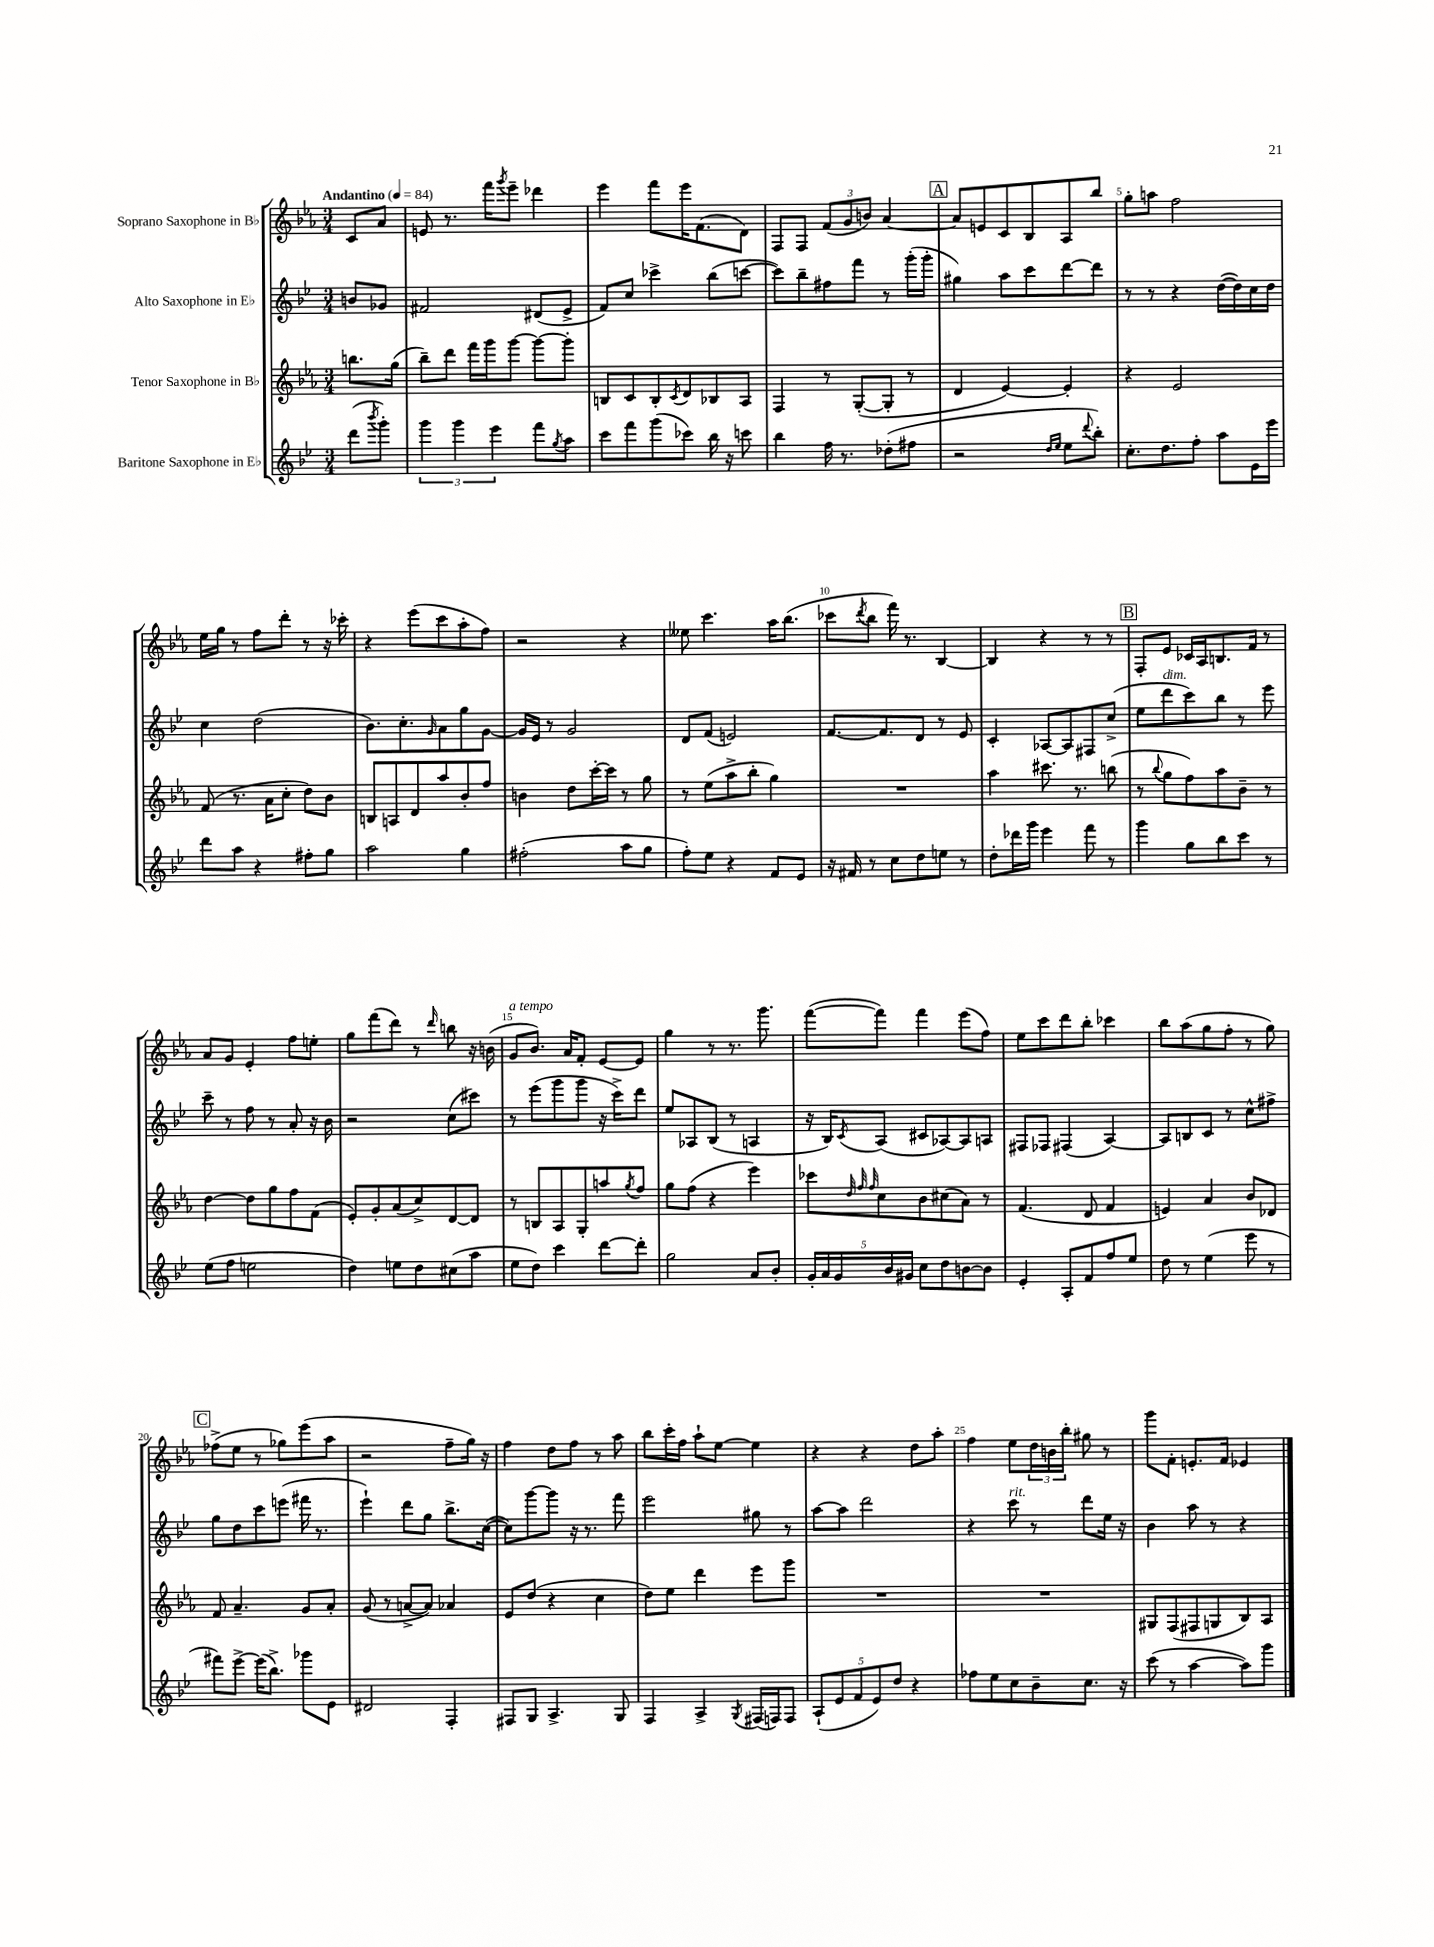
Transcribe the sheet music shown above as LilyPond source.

<<
\new StaffGroup <<
\new Staff = "s0" \with { instrumentName = "Soprano Saxophone in Bb" } {
    \clef treble \key ees \major \numericTimeSignature \time 3/4 \partial 4 \tempo "Andantino" 4 = 84
    c'8 aes'8 |
    e'8 r8. f'''16 \acciaccatura { g'''8 } ees'''8-- des'''4 |
    ees'''4 f'''8 ees'''16 f'8.( d'8) |
    f8 f8 \tuplet 3/2 { f'8( g'8 b'8) } aes'4~ |
    \mark \markup { \box "A" } aes'8 e'8 c'8 bes8 aes8 bes''8 |
    g''8-. a''8 f''2 |
    ees''16 g''16 r8 f''8 d'''8-. r8 r16 ces'''16-. |
    r4 ees'''8( c'''8 aes''8-. f''8) |
    r2 r4 |
    eeses''8 c'''4. aes''16 bes''8.( |
    ces'''8 \acciaccatura { d'''8 } bes''8 f'''16) r8. bes4~ |
    bes4 r4 r8 r8 |
    \mark \markup { \box "B" } f8-. ees'8 ces'16 aes16 b8. f'16 r8 |
    aes'8 g'8 ees'4-. f''8 e''8-. |
    g''8 f'''8( d'''8) r8 \grace { d'''16 } b''8 r16 b'16( |
    g'8^\markup { \italic "a tempo" } bes'8.) aes'16 f'8-. ees'8~ ees'8 |
    g''4 r8 r8. g'''8. |
    f'''8~( f'''8) f'''4 ees'''8( f''8) |
    ees''8 c'''8 d'''8 bes''8-. ces'''4 |
    bes''8 aes''8( g''8 f''8-. r8 g''8) |
    \mark \markup { \box "C" } fes''8->( ees''8 r8 ges''8) ees'''8( aes''8 |
    r2 f''8-- g''16) r16 |
    f''4 d''8 f''8 r8 aes''8 |
    bes''8 c'''16-. f''16 aes''8-! ees''8~ ees''4 |
    r4 r4 d''8 aes''8-. |
    f''4 ees''8 \tuplet 3/2 { d''16 b'16 bes''16-. } gis''8 r8 |
    g'''8 f'8-. e'8.-. f'16 ees'4 \bar "|." |
}
\new Staff = "s1" \with { instrumentName = "Alto Saxophone in Eb" } {
    \clef treble \key bes \major \numericTimeSignature \time 3/4 \partial 4
    b'8 ges'8 |
    fis'2 dis'8( ees'8-> |
    f'8) c''8 ces'''4-> bes''8( c'''8~ |
    c'''8) bes''8-- fis''8 f'''8 r8 g'''16-.( g'''16-. |
    \mark \markup { \box "A" } gis''4) a''8 c'''8 d'''8~ d'''8 |
    r8 r8 r4 d''16~( d''16) c''16 d''16 |
    c''4 d''2( |
    bes'8.) c''8.-. \grace { g'16 } a'8 g''8 g'8~ |
    g'16 ees'16 r8 g'2 |
    d'8 f'8( e'2) |
    f'8.~ f'8. d'8 r8 ees'8 |
    c'4-. aes8~ aes8 fis8 c''8->( |
    \mark \markup { \box "B" } ees''8 d'''8^\markup { \italic "dim." } c'''8) bes''8 r8 ees'''8 |
    c'''8-- r8 f''8 r8 a'8-. r16 bes'16 |
    r2 c''8( cis'''8) |
    r8 ees'''8( g'''8 g'''8 r16 c'''16->) d'''8 |
    ees''8 aes8 bes8( r8 a4 |
    r16 bes16) \acciaccatura { c'8 } a8( cis'8 aes8~) aes8 a8 |
    fis8 fes8 fis4( a4~) |
    a8 b8 c'8 r8 c''8-^ fis''8-> |
    \mark \markup { \box "C" } g''8 d''8 c'''8 e'''8( fis'''16 r8. |
    ees'''4-!) d'''8 g''8 bes''8.-> c''16~( |
    c''8) g'''8~ g'''8 r16 r8. f'''8 |
    ees'''2 gis''8 r8 |
    a''8~ a''8 d'''2 |
    r4 c'''8^\markup { \italic "rit." } r8 d'''8 ees''16 r16 |
    bes'4 a''8 r8 r4 \bar "|." |
}
\new Staff = "s2" \with { instrumentName = "Tenor Saxophone in Bb" } {
    \clef treble \key ees \major \numericTimeSignature \time 3/4 \partial 4
    b''8. g''16( |
    bes''8--) d'''8 f'''16 g'''16 g'''8~ g'''8~ g'''8-. |
    b8 c'8 b8-. \acciaccatura { c'8 } d'8 bes8 aes8 |
    f4 r8 g8~-.( g8-. r8 |
    \mark \markup { \box "A" } d'4 ees'4~) ees'4-. |
    r4 ees'2 |
    f'8( r8. aes'16 c''8-. d''8) bes'8 |
    b8 a8 d'8 aes''8 bes'8-. f''8 |
    b'4 d''8 c'''16~-. c'''16 r8 g''8 |
    r8 ees''8( aes''8-> bes''8-. g''4) |
    R2. |
    aes''4 cis'''8. r8. b''8( |
    \mark \markup { \box "B" } r8 \appoggiatura { bes''8 } g''8 f''8) aes''8 bes'8-- r8 |
    d''4~ d''8 g''8 f''8 f'8( |
    ees'8-.) g'8-. aes'8( c''8->) d'8~ d'8 |
    r8 b8 aes8 g8-. a''8 \acciaccatura { g''8 } f''8 |
    g''8 f''8( r4 ees'''4) |
    ces'''8 \grace { d''32 f''32 f''32 } c''8 bes'8 cis''8( aes'8) r8 |
    f'4.( d'8 f'4 |
    e'4) aes'4 bes'8 des'8 |
    \mark \markup { \box "C" } f'8 aes'4.-- g'8 aes'8-. |
    g'8( r8 a'8~-> a'8) aes'4 |
    ees'8 d''8( r4 c''4 |
    d''8) ees''8 d'''4 ees'''8 g'''8 |
    R2. |
    R2. |
    gis8 f8( fis8 g8 bes8) aes8 \bar "|." |
}
\new Staff = "s3" \with { instrumentName = "Baritone Saxophone in Eb" } {
    \clef treble \key bes \major \numericTimeSignature \time 3/4 \partial 4
    d'''8( \acciaccatura { bes'''8 } g'''8-.) |
    \tuplet 3/2 { g'''4 g'''4 ees'''4 } f'''8 \acciaccatura { g''8 } a''8 |
    c'''8 f'''8 g'''8( ces'''8) bes''16 r16 c'''8 |
    bes''4 f''16 r8. des''8-.( fis''8 |
    \mark \markup { \box "A" } r2 \grace { d''16 ees''16 } ees''8 \appoggiatura { d'''8 } bes''8-.) |
    c''8.-. d''8. f''8-. a''8 ees'16 ees'''16 |
    d'''8 a''8 r4 fis''8-. g''8 |
    a''2 g''4 |
    fis''2-.( a''8 g''8 |
    f''8-.) ees''8 r4 f'8 ees'8 |
    r16 fis'16 r8 c''8 d''8 e''8 r8 |
    d''8-. des'''16 g'''16 ees'''4 f'''8 r8 |
    \mark \markup { \box "B" } g'''4 g''8 bes''8 c'''8 r8 |
    ees''8( f''8 e''2 |
    d''4) e''8 d''8 cis''8( a''8 |
    ees''8 d''8) c'''4 d'''8~ d'''8-. |
    g''2 a'8 bes'8-. |
    \tuplet 5/4 { g'16-. a'16 g'16 bes'16 gis'16 } c''8 d''8 b'8~ b'8 |
    ees'4-. a8-. f'8 f''8 ees''8 |
    d''8 r8 ees''4( ees'''8 r8 |
    \mark \markup { \box "C" } fis'''8) ees'''8~-> ees'''16( bes''8.->) ges'''8 ees'8 |
    dis'2 f4-. |
    fis8 g8 a4.-> g8 |
    f4 a4-> \acciaccatura { g8 } fis16( f16) f8 |
    \tuplet 5/4 { a8-!( ees'8 f'8 ees'8) d''8 } r4 |
    fes''8 ees''8 c''8 bes'8-- c''8. r16 |
    c'''8( r8 a''4~ a''8) g'''8 \bar "|." |
}
>>
>>
\layout { \context { \Score \override BarNumber.break-visibility = ##(#f #t #t) barNumberVisibility = #(every-nth-bar-number-visible 5) } }
